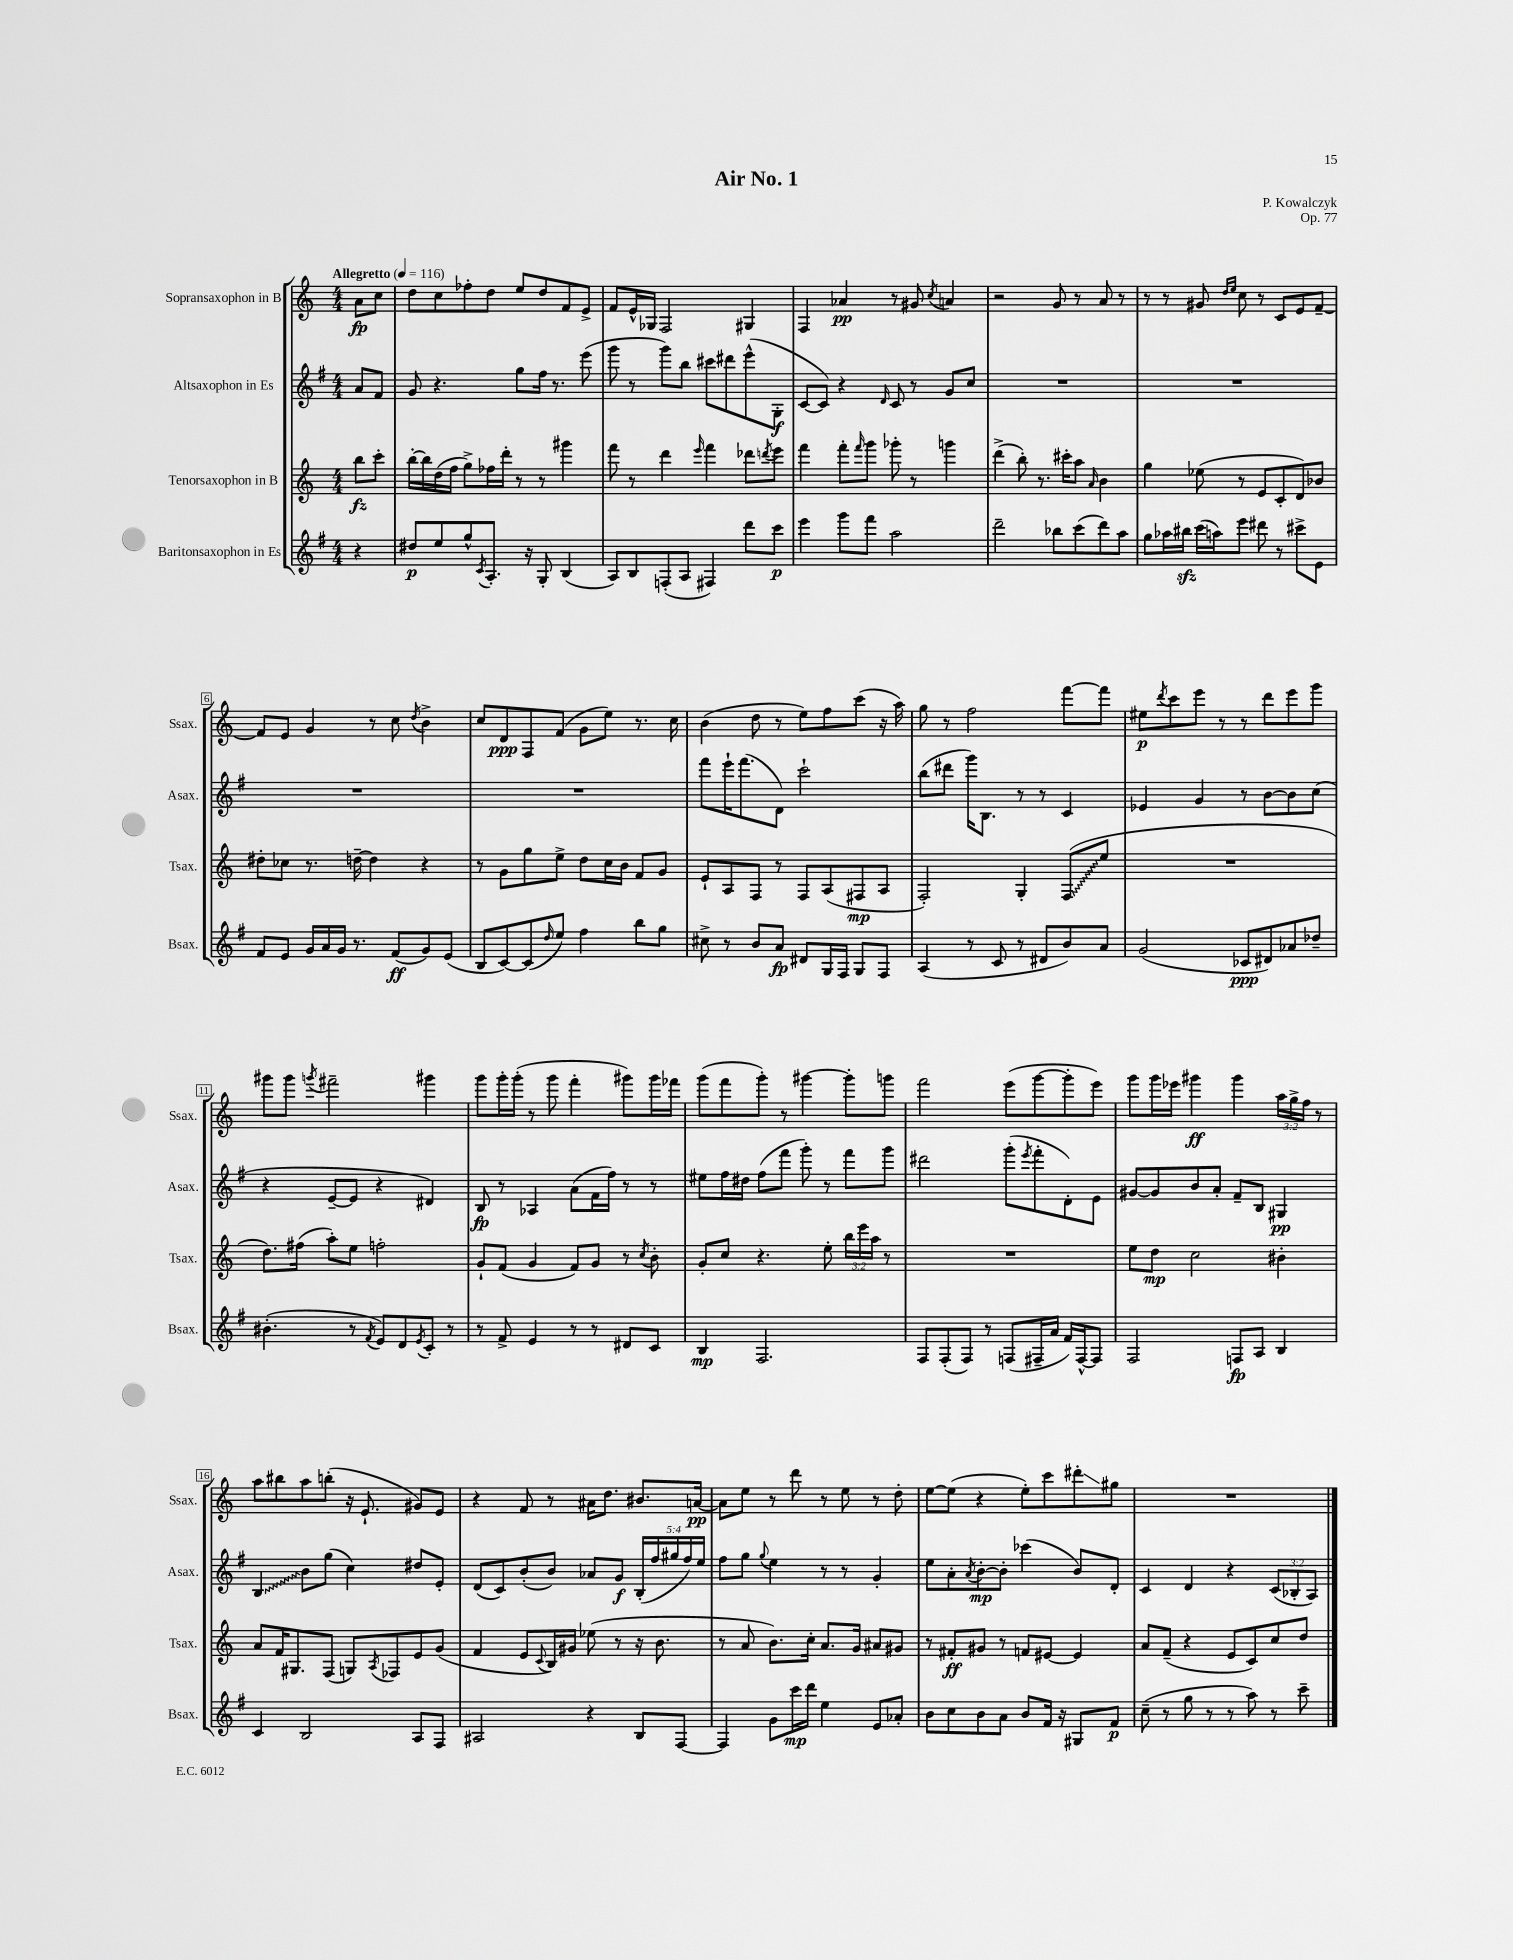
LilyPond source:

\header { title = "Air No. 1" composer = "P. Kowalczyk" opus = "Op. 77" }
<<
\new StaffGroup <<
\new Staff = "s0" \with { instrumentName = "Sopransaxophon in B" shortInstrumentName = "Ssax." } {
    \clef treble \key c \major \numericTimeSignature \time 4/4 \override Staff.TupletNumber.text = #tuplet-number::calc-fraction-text \partial 4 \tempo "Allegretto" 4 = 116
    a'8\fp c''8 |
    d''8 c''8 fes''8-. d''8 e''8 d''8 f'8 e'8-> |
    f'8 e'16-^ ges16 f2 gis4 |
    f4 aes'4\pp r8 gis'8 \acciaccatura { c''8 } a'4 |
    r2 g'8 r8 a'8 r8 |
    r8 r8 gis'8 \grace { d''16 e''16 } c''8 r8 c'8 e'8 f'8~-- |
    f'8 e'8 g'4 r8 c''8 \acciaccatura { d''8 } b'4-> |
    c''8 d'8\ppp f8 f'8( g'8 e''8) r8. c''16 |
    b'4( d''8 r8 e''8) f''8 c'''8( r16 a''16) |
    g''8 r8 f''2 f'''8~ f'''8 |
    eis''8\p \acciaccatura { d'''8 } c'''8 e'''8 r8 r8 d'''8 e'''8 g'''8 |
    gis'''8 gis'''8 \acciaccatura { g'''8 } fis'''2-- gis'''4 |
    g'''8 g'''16-. g'''16-.( r8 g'''8 f'''4-. gis'''8) gis'''16 fes'''16 |
    g'''8( f'''8 g'''8-.) r8 gis'''4~ gis'''8-. g'''8 |
    f'''2 e'''8( g'''8~ g'''8-. e'''8) |
    g'''8 g'''16 ees'''16 gis'''4\ff gis'''4 \tuplet 3/2 { a''16 g''16-> f''16 } r8 |
    a''8 bis''8 a''8 b''8-.( r16 e'8.-! gis'8) e'8 |
    r4 f'8 r8 ais'16 d''8. bis'8. a'16~\pp |
    a'8 e''8 r8 d'''8 r8 e''8 r8 d''8-. |
    e''8~ e''8( r4 e''8-.) c'''8 dis'''8-.\glissando gis''8 |
    R1 \bar "|." |
}
\new Staff = "s1" \with { instrumentName = "Altsaxophon in Es" shortInstrumentName = "Asax." } {
    \clef treble \key g \major \numericTimeSignature \time 4/4 \override Staff.TupletNumber.text = #tuplet-number::calc-fraction-text \partial 4
    a'8 fis'8 |
    g'8 r4. g''8 fis''16 r8. e'''8( |
    g'''8 r8 g'''8) b''8 cis'''8 dis'''8 e'''8-^( g8-.\f |
    c'8~ c'8) r4 \grace { d'16 } c'8 r8 g'8 c''8 |
    R1 |
    R1 |
    R1 |
    R1 |
    fis'''8 e'''16-! fis'''8.( d'8) c'''2-! |
    b''8( dis'''8 g'''16) b8. r8 r8 c'4 |
    ees'4 g'4 r8 b'8~ b'8 c''8( |
    r4 e'8~-- e'8 r4 dis'4) |
    b8\fp r8 aes4 a'8( fis'16 fis''16) r8 r8 |
    eis''8 fis''16 dis''16 fis''8( fis'''8 g'''8-.) r8 fis'''8 g'''8 |
    dis'''2 g'''8-.( \acciaccatura { e'''8 } fis'''8-. d'8-.) e'8 |
    gis'8~ gis'8 b'8 a'8-. fis'8-- b8 gis4\pp |
    \once \override Glissando.style = #'zigzag b4\glissando b'8 g''8( c''4) dis''8 e'8-. |
    d'8( c'8) b'8-.( b'8) aes'8 g'8\f \tuplet 5/4 { b16-.( fis''16 gis''16 fis''16) e''16 } |
    fis''8 g''8 \appoggiatura { g''8 } e''4 r8 r8 g'4-. |
    e''8 a'8-. \acciaccatura { a'8 } b'8~-.\mp b'8-. ces'''4( b'8) d'8-. |
    c'4 d'4 r4 \tuplet 3/2 { c'8( bes8-. a8) } \bar "|." |
}
\new Staff = "s2" \with { instrumentName = "Tenorsaxophon in B" shortInstrumentName = "Tsax." } {
    \clef treble \key c \major \numericTimeSignature \time 4/4 \override Staff.TupletNumber.text = #tuplet-number::calc-fraction-text \partial 4
    b''8\fz c'''8-. |
    b''16~-. b''16 d''16( f''16 g''8->) fes''16 d'''16-. r8 r8 gis'''4 |
    f'''8 r8 d'''4 \grace { e'''16 } f'''4 des'''8 \acciaccatura { d'''8 } e'''8 |
    f'''4 f'''8-. \grace { f'''16 } g'''8 ges'''8-. r8 g'''4 |
    d'''4->( b''8-.) r8. cis'''16-. a''8 \grace { a'16 } b'4 |
    g''4 ees''8( r8 e'8 c'8-. d'8) bes'8 |
    dis''8-. ces''8 r8. d''16~-- d''4 r4 |
    r8 g'8 g''8 e''8-> d''8 c''16 b'16 f'8 g'8 |
    e'8-! a8 f8 r8 f8 a8( fis8\mp a8 |
    f2-.) g4-. \once \override Glissando.style = #'zigzag f8\glissando( e''8 |
    R1 |
    d''8.) fis''16( a''8-.) e''8 f''2-. |
    g'8-! f'8( g'4 f'8) g'8 r8 \acciaccatura { c''8 } b'8-. |
    g'8-. c''8 r4. e''8-. \tuplet 3/2 { b''16 e'''16 a''16 } r8 |
    R1 |
    e''8 d''8\mp c''2 bis'4-. |
    a'8 f'16 gis8. f8( g8) \acciaccatura { a8 } fes8 e'8 g'8( |
    f'4 e'8 \appoggiatura { c'8 } b16) gis'16 ees''8( r8 r16 b'8. |
    r8 a'8 b'8.) c''16-. a'8. g'16 ais'8 gis'8 |
    r8 fis'8-.\ff gis'8 r8 f'8 eis'8~ eis'4 |
    a'8 f'8--( r4 e'8 c'8) c''8 d''8 \bar "|." |
}
\new Staff = "s3" \with { instrumentName = "Baritonsaxophon in Es" shortInstrumentName = "Bsax." } {
    \clef treble \key g \major \numericTimeSignature \time 4/4 \partial 4
    r4 |
    dis''8\p e''8 g''8-^ \acciaccatura { c'8 } a8.-. r16 g8-. b4( |
    a8) b8 f8-.( a8 fis4) d'''8 c'''8\p |
    e'''4 g'''8 fis'''8 a''2 |
    d'''2-- bes''8 c'''8( d'''8) a''8 |
    g''8 aes''16 bis''16\sfz c'''16( a''16) e'''8 dis'''8 r8 cis'''8-> e'8 |
    fis'8 e'8 g'16 a'16 g'16 r8. fis'8\ff( g'8) e'8( |
    b8 c'8~) c'8( \grace { d''16 } e''8) fis''4 b''8 g''8 |
    cis''8-> r8 b'8 a'8\fp dis'8 g16 fis16 g8 fis8 |
    a4( r8 c'8 r8 dis'8 b'8) a'8 |
    g'2( ces'8\ppp dis'8) aes'8 des''8-- |
    bis'4.-.( r8 \acciaccatura { fis'8 } e'8) d'8 \acciaccatura { e'8 } c'8-. r8 |
    r8 fis'8-> e'4 r8 r8 dis'8 c'8 |
    b4\mp fis2. |
    fis8 fis8-.( fis8) r8 f8( fis16-- a'16 fis'16) fis16~-^ fis8 |
    fis2 f8\fp a8 b4 |
    c'4 b2 a8 fis8 |
    ais2 r4 b8 fis8~ |
    fis4 g'8 c'''16\mp d'''16 e''4 e'8 aes'8-. |
    b'8 c''8 b'8 a'8 b'8 fis'16 r16 gis8 fis'8\p |
    c''8--( r8 g''8 r8 r8 a''8) r8 c'''8-- \bar "|." |
}
>>
>>
\layout { \context { \Score \override BarNumber.stencil = #(make-stencil-boxer 0.1 0.3 ly:text-interface::print) } }
